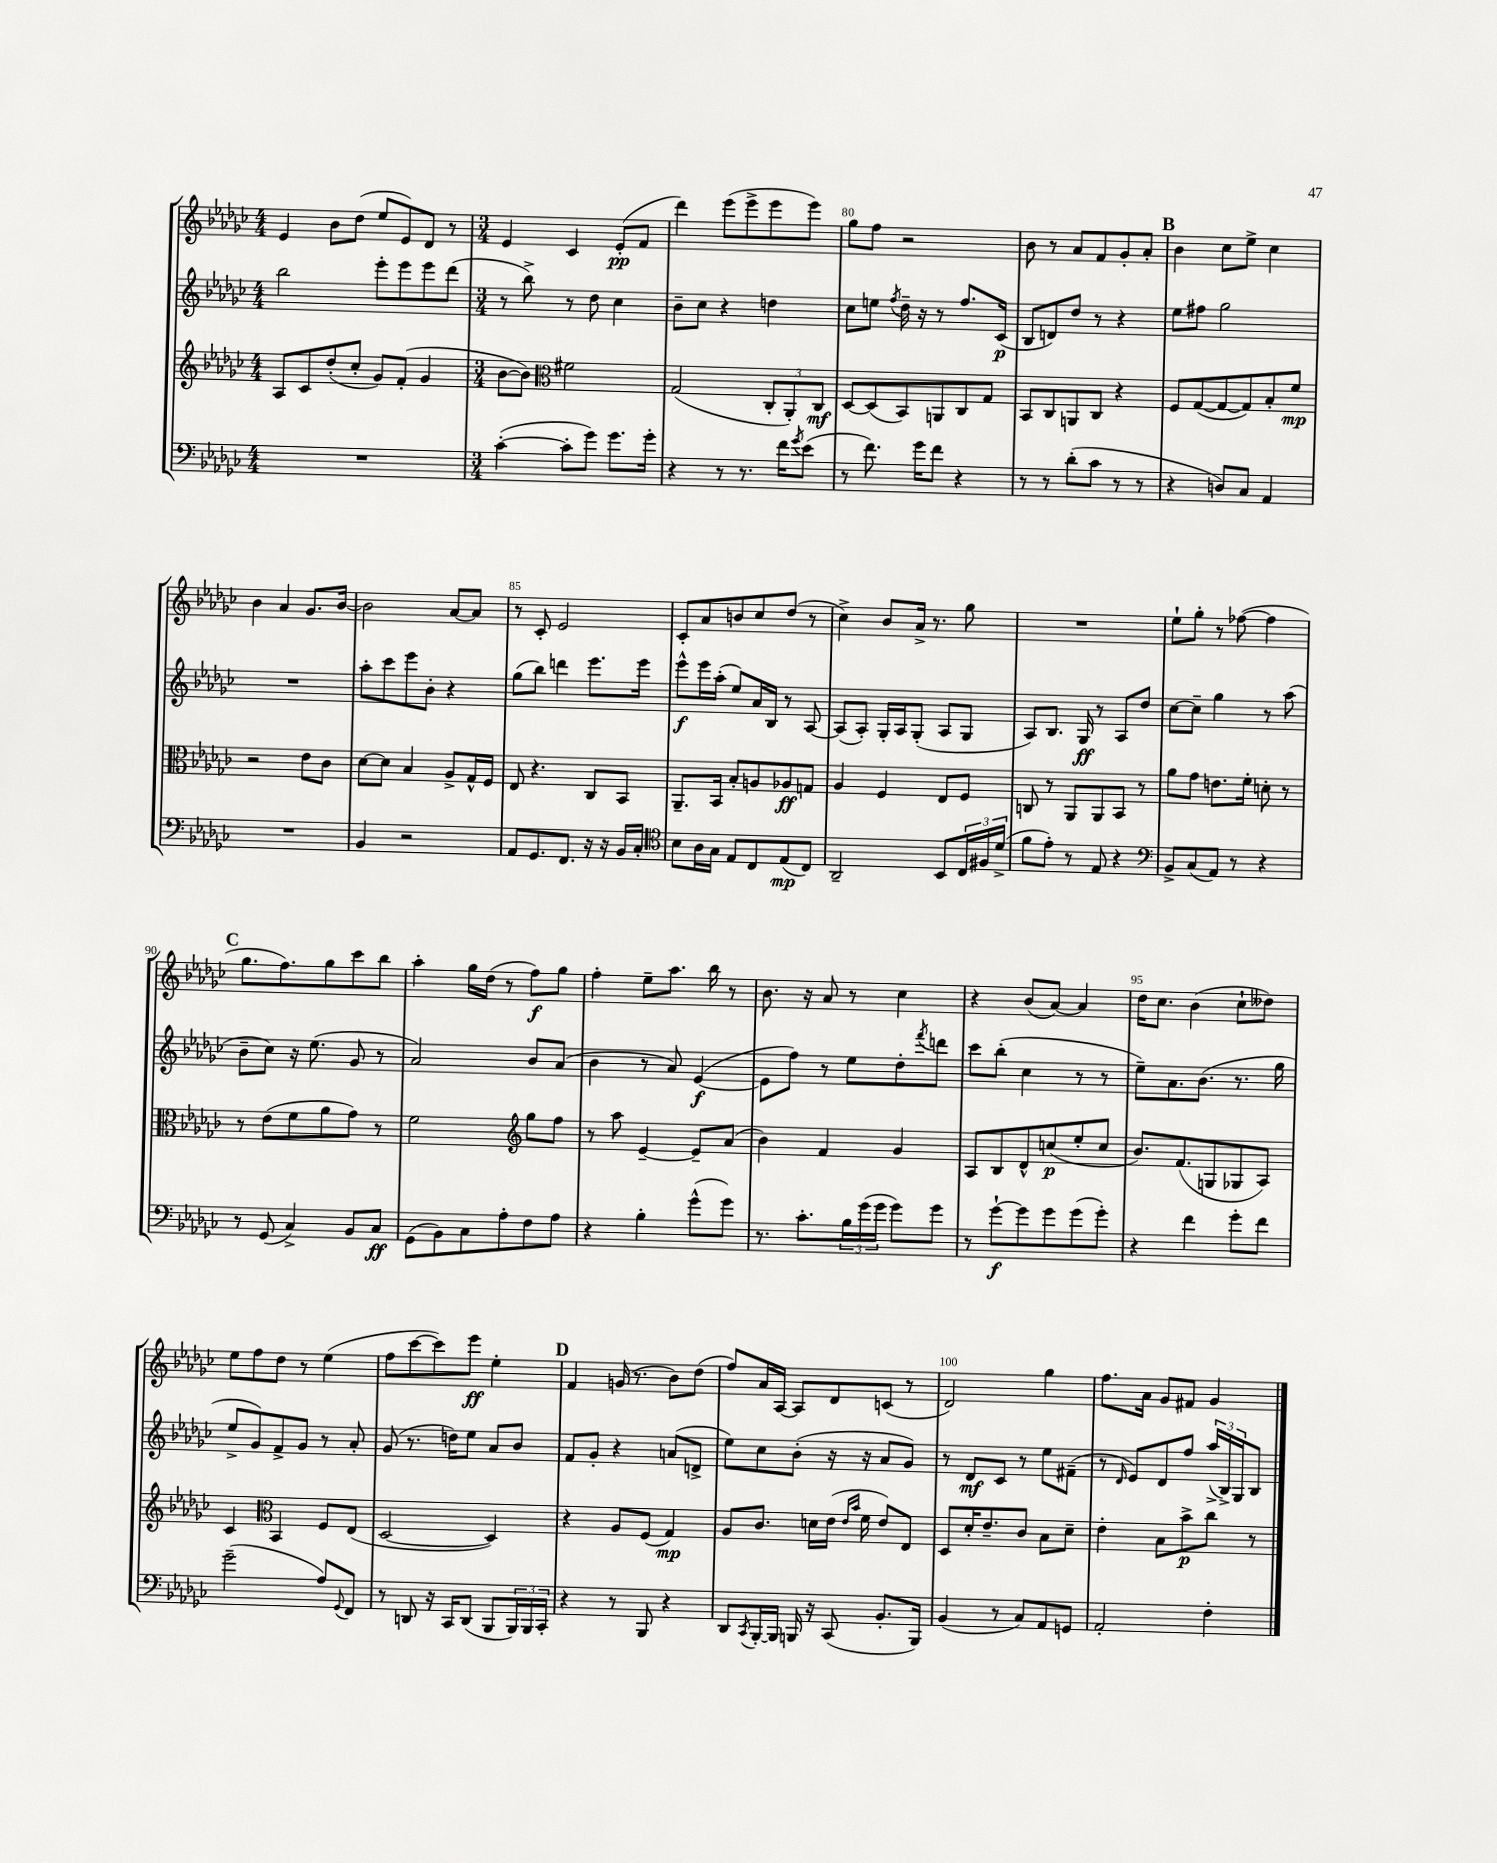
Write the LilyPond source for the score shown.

<<
\new StaffGroup <<
\new Staff = "s0" {
    \clef treble \key ges \major \numericTimeSignature \time 4/4
    ees'4 bes'8 des''8( ees''8 ees'8) des'8 r8 |
    \numericTimeSignature \time 3/4 ees'4 ces'4 ees'8-.\pp( f'8 |
    des'''4) ees'''8( ees'''8-> ees'''8 ees'''8) |
    ges''8 f''8 r2 |
    bes'8 r8 aes'8 f'8 ges'8-. aes'8-. |
    \mark \markup { \bold "B" } bes'4 ces''8 ees''8-> ces''4 |
    bes'4 aes'4 ges'8. bes'16~ |
    bes'2 aes'8~ aes'8 |
    r8 ces'8-. ees'2 |
    ces'8-. aes'8 b'8 ces''8 des''8( r8 |
    ces''4->) bes'8 aes'16-> r8. ges''8 |
    R2. |
    ees''8-! ges''8-. r8 fes''8~( fes''4 |
    \mark \markup { \bold "C" } ges''8. f''8.) ges''8 ces'''8 bes''8 |
    aes''4-. ges''16 des''16( r8 f''8\f) ges''8 |
    f''4-. ees''8-- aes''8. bes''16 r8 |
    bes'8. r16 aes'8 r8 ces''4 |
    r4 bes'8( aes'8~) aes'4 |
    des''16 ces''8. bes'4( ces''8-! deses''8) |
    ees''8 f''8 des''8 r8 ees''4( |
    f''8 ces'''8~ ces'''8) ees'''8\ff ees''4-. |
    \mark \markup { \bold "D" } f'4 g'16( r8. bes'8) des''8( |
    f''8) aes'16 aes16~ aes8 des'8 c'8( r8 |
    des'2) ges''4 |
    f''8. aes'16 ges'8 fis'8 ges'4 \bar "|." |
}
\new Staff = "s1" {
    \clef treble \key ges \major \numericTimeSignature \time 4/4
    bes''2 ees'''8-. ees'''8 ees'''8 des'''8( |
    \numericTimeSignature \time 3/4 r8 bes''8->) r8 des''8 ces''4 |
    bes'8-- ces''8 r4 d''4 |
    ces''8 e''8 \acciaccatura { f''8 } des''16-- r16 r8 f''8. ces'16\p( |
    bes8 d'8) des''8 r8 r4 |
    \mark \markup { \bold "B" } ees''8 fis''8 ges''2 |
    R2. |
    aes''8-. ces'''8 ees'''8 bes'8-. r4 |
    ges''8( bes''8) d'''4 ees'''8. ees'''16 |
    ees'''8-^\f ees'''16 aes''16-.( ees''8) aes'16 bes16 r8 aes8~ |
    aes8( aes8-.) ges16-. aes16 ges8-.( aes8 ges8 |
    aes8) bes8. ges16\ff r8 aes8 des''8 |
    ces''8~ ces''8-- ges''4 r8 aes''8( |
    \mark \markup { \bold "C" } bes'8-- ces''8) r16 ees''8.( ges'8 r8 |
    aes'2) bes'8 aes'8( |
    bes'4 r8 aes'8) ees'4~\f( |
    ees'8 f''8) r8 ees''8 des''8-. \acciaccatura { f'''8 } d'''8 |
    ces'''8 bes''8-.( ces''4 r8 r8 |
    ees''8--) aes'8. bes'8.( r8. ges''16 |
    ees''8-> ges'8) f'8-> ges'8 r8 aes'8-. |
    ges'8( r8. d''16) ees''8 aes'8 bes'8 |
    \mark \markup { \bold "D" } f'8 ges'8-. r4 a'8( d'8-> |
    ees''8) ces''8 bes'8-.( r16 r16 aes'8 ges'8) |
    r8 des'8\mf ces'8 r8 ees''8 fis'8--( |
    r8 \grace { des'16 } ees'8) des'8 f''8 \tuplet 3/2 { aes''16->( bes16->) ges16 } bes8 \bar "|." |
}
\new Staff = "s2" {
    \clef treble \key ges \major \numericTimeSignature \time 4/4
    aes8 ces'8 des''8-.( ces''8-. ges'8) f'8-.( ges'4 |
    \numericTimeSignature \time 3/4 bes'8~ bes'8) \clef alto fis'2 |
    ges2( \tuplet 3/2 { ces8-. aes,8-.) ces8\mf } |
    des8~ des8( bes,8) a,8 ces8 ges8 |
    bes,8 ces8 a,8 ces8 r4 |
    \mark \markup { \bold "B" } f8 ges8~( ges8~ ges8) bes8-. f'8\mp |
    r2 ees'8 ces'8 |
    des'8~ des'8 bes4 aes8-> ges16-^ f16 |
    ees8 r4. ces8 bes,8 |
    aes,8.-- bes,16 bes8-. a8 aes8\ff g8 |
    aes4 f4 ees8 f8 |
    c8 r8 aes,8 aes,8 bes,8 r8 |
    aes'8 ges'8 e'8. f'16-. d'8-. r8 |
    \mark \markup { \bold "C" } r8 ees'8( f'8 aes'8 ges'8) r8 |
    f'2 \clef treble ges''8 f''8 |
    r8 aes''8 ees'4~-- ees'8-- aes'8( |
    bes'4) f'4 ges'4 |
    aes8 bes8 des'8-^ c''8\p( ees''8-. c''8 |
    bes'8.) f'8.( g8 ges8 aes8) |
    ces'4 \clef alto bes,4 f8 ees8( |
    des2~ des4) |
    \mark \markup { \bold "D" } r4 aes8 f8( ges4\mp) |
    aes8 ces'8. d'16 ees'16( \grace { ees'16 bes'16 } f'16 ees'8) ees8 |
    des8 des'16-. ees'8.-- ces'8 bes8 des'8-- |
    ees'4-. bes8 bes'8->\p ces''8 r8 \bar "|." |
}
\new Staff = "s3" {
    \clef bass \key ges \major \numericTimeSignature \time 4/4
    R1 |
    \numericTimeSignature \time 3/4 ces'4~-.( ces'8-. ges'8) ges'8. ges'16-. |
    r4 r8 r8. f'16 \acciaccatura { ges'8 } ees'8( |
    r8 f'8.) ges'16 f'8 r4 |
    r8 r8 des'8-.( ces'8 r8 r8 |
    \mark \markup { \bold "B" } r4 d8) ces8 aes,4 |
    R2. |
    bes,4 r2 |
    aes,8 ges,8. f,8. r16 r16 bes,16 ces16-. |
    \clef tenor bes8 aes16 ges16 ees8 ces8 ees8\mp( ces8) |
    aes,2-- bes,8 \tuplet 3/2 { ces16 fis16 des'16->( } |
    f'8 ees'8-.) r8 ees8 r4 |
    \clef bass bes,8-> ces8( aes,8) r8 r4 |
    \mark \markup { \bold "C" } r8 ges,8( ces4->) bes,8 ces8\ff |
    ges,8( bes,8) ces8 aes8-. f8 aes8 |
    r4 bes4-. ges'8-^( ges'8) |
    r8. ces'8.-. \tuplet 3/2 { bes16 ges'16( ges'16 } ges'8) ges'8 |
    r8 ges'8~-!\f ges'8 ges'8 ges'8( ges'8-.) |
    r4 f'4 ges'8-. f'8 |
    ges'2--( aes8) \appoggiatura { ges,8 } f,8 |
    r8 d,8 r16 ces,16 d,8( bes,,8 \tuplet 3/2 { bes,,16) bes,,16 ces,16-. } |
    \mark \markup { \bold "D" } r4 r8 bes,,8 r4 |
    des,8 \acciaccatura { ces,8 } bes,,16~-. bes,,16 b,,16 r16 ces,8( bes,8.-. b,,16) |
    bes,4( r8 ces8) aes,8 g,8 |
    aes,2-. f4-. \bar "|." |
}
>>
>>
\layout { \context { \Score currentBarNumber = #77 \override BarNumber.break-visibility = ##(#f #t #t) barNumberVisibility = #(every-nth-bar-number-visible 5) } }
